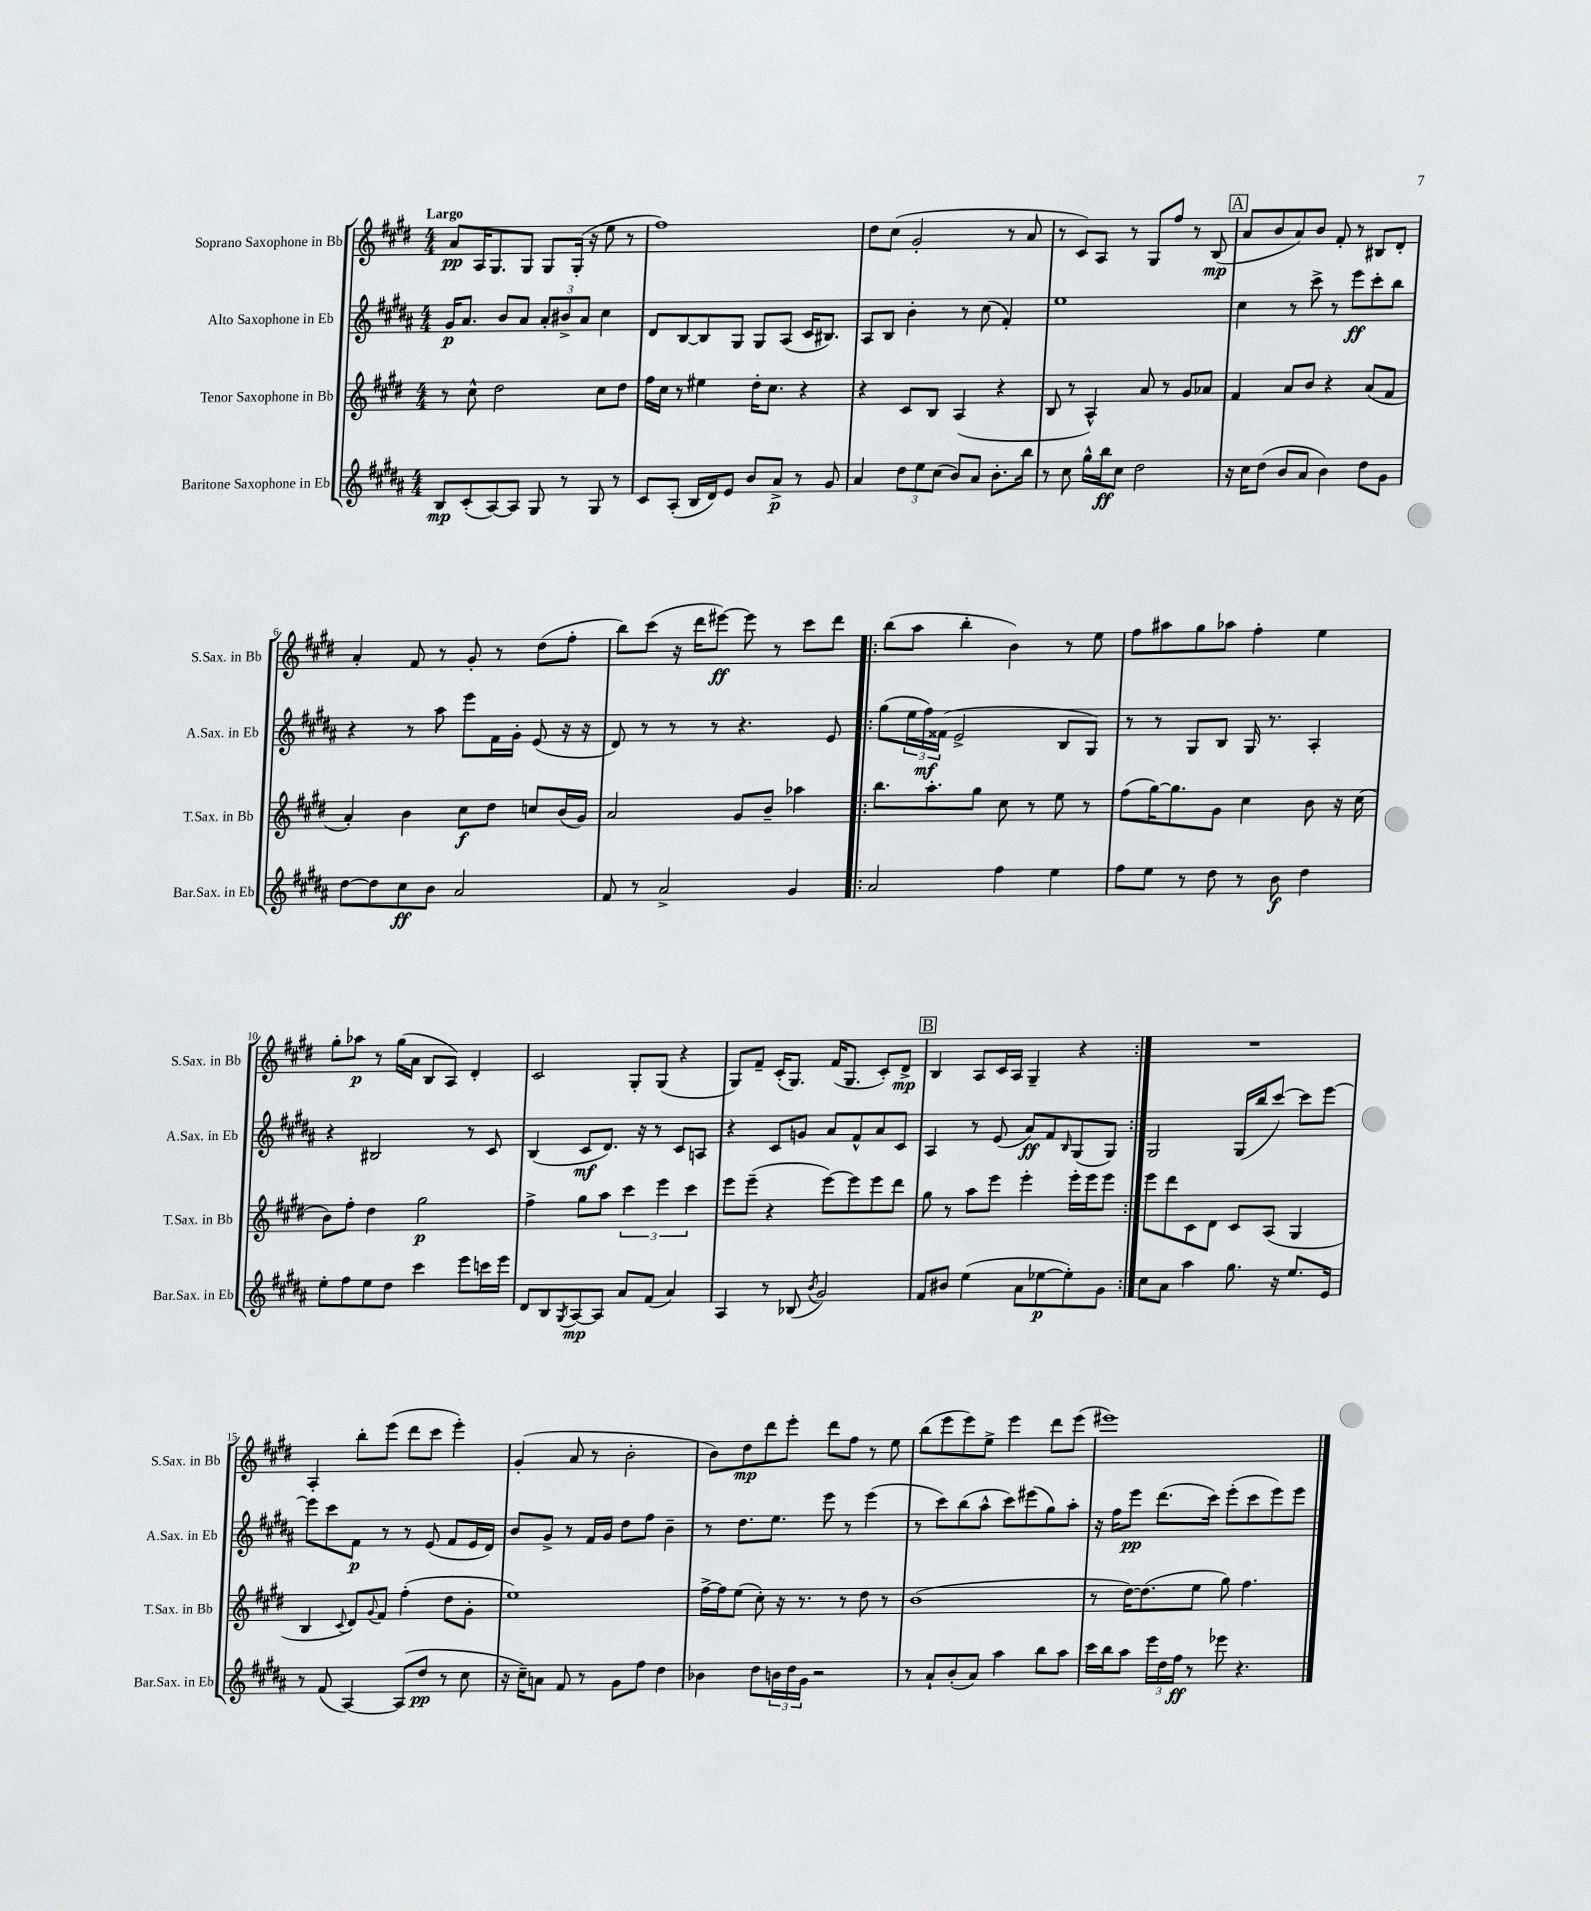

**kern	**kern	**kern	**kern
*staff4	*staff3	*staff2	*staff1
*clefG2	*clefG2	*clefG2	*clefG2
*k[f#c#g#d#a#]	*k[f#c#g#d#]	*k[f#c#g#d#a#]	*k[f#c#g#d#]
*M4/4	*M4/4	*M4/4	*M4/4
8B/L	8r	16g#/LK	8a/L
.	.	8.a#/J	.
(8c#'/	8cc#^^\	.	16A/K
.	.	.	8.G#/
[8A#/)	2dd#\	8b/L	.
8A#/]J	.	8a#/J	8G#/J
8G#/	.	12a#'/L	8G#/L
.	.	12b#^/	.
8r	.	.	(16G#'/Jk
.	.	12a#/J	.
.	.	.	16r
8G#/	8cc#\L	4cc#\	8ee\
8r	8dd#\J	.	8r
=	=	=	=
8c#/L	16ff#\LL	8d#/L	1ff#)
.	16cc#\JJ	.	.
(8A#'/J	8r	[8B/	.
16B/LL	4ee#\	8B/]	.
16d#/J)	.	.	.
8e/J	.	8G#/J	.
8b/L	16dd#'\LK	8G#/L	.
.	8.cc#\J	.	.
8a#^/J	.	(8A#/J	.
8r	4r	16c#/LK	.
.	.	8.B#/J)	.
8g#/	.	.	.
=	=	=	=
4a#/	4r	8A#/L	8dd#\L
.	.	8B/J	(8cc#\J
12dd#\L	8c#/L	4b'\	2g#'/
12ee\	.	.	.
.	8B/J	.	.
(12cc#\J	.	.	.
8b/L)	(4A/	8r	.
8a#/J	.	(8cc#\	.
8.b'\L	4r	4f#'/)	8r
.	.	.	8a/
16bb\Jk	.	.	.
=	=	=	=
8r	8B/	1ee	8r
8cc#\	8r	.	8c#/L)
16gg#^^\LL	4A^^/)	.	8A/J
16bb\J	.	.	.
8cc#\J	.	.	8r
2dd#\	8a/	.	8G#/L
.	8r	.	8ff#/J
.	8g#/L	.	8r
.	8a-/J	.	(8B/
=	=	=	=
16r	4f#/	4cc#\	8a/L
16cc#\LK	.	.	.
(8dd#\J	.	.	8b/
8b/L	8a/L	8r	8a/)
8a#/J	8b/J	8ccc#^\	8b/J
4b\)	4r	8r	8f#'/
.	.	8eee\L	8r
8dd#\L	(8a/L	8ccc#'\	8B#/L
8g#\J	8f#/J	8bb\J	8d#'/J
=	=	=	=
[8dd#\L	4a'/)	4r	4a'/
8dd#\]	.	.	.
8cc#\	4b\	8r	8f#/
8b\J	.	8aa#\	8r
2a#/	8cc#\L	8eee\L	8g#'/
.	8dd#\J	16f#\L	8r
.	.	16g#'\JJ	.
.	8cc/L	(8e/	(8dd#\L
.	(16b/L	16r	8ff#'\J
.	16g#/JJ)	16r	.
=	=	=	=
8f#/	2a/	8d#/)	8bb\L)
8r	.	8r	(8ccc#\J
2a#^/	.	8r	16r
.	.	.	16ddd#\LK
.	.	8r	[8eee#\J)
.	8g#/L	4.r	8eee#\]
.	8b~/J	.	8r
4g#/	4aa-\	.	8ccc#\L
.	.	8e/	8ddd#\J
=!|:	=!|:	=!|:	=!|:
2a#/	8.bb\L	(8gg#\L	(8bb\L
.	.	24ee\L	8aa\J
.	.	24ff#\)	.
.	8.aa'\	.	.
.	.	(24f##\JJ	.
.	.	2e^/	4bb'\
.	8gg#\J	.	.
4ff#\	8cc#\	.	4b\)
.	8r	.	.
4ee\	8ee\	8B/L	8r
.	8r	8G#/J)	8ee\
=	=	=	=
8ff#\L	(8ff#\L	8r	8ff#\L
8ee\J	[16gg#\K)	8r	8aa#\
.	8.gg#\]	.	.
8r	.	8G#/L	8gg#\
8dd#\	8g#\J	8B/J	8aa-\J
8r	4cc#\	16G#/	4ff#'\
.	.	8.r	.
8b\	.	.	.
4dd#\	8b\	4A#'/	4ee\
.	16r	.	.
.	(16cc#\	.	.
=	=	=	=
8ee'\L	8b\L)	4r	8gg#'\L
8ff#\	8ff#'\J	.	8aa-\J
8ee\	4dd#\	2B#/	8r
8dd#\J	.	.	(16gg#\LL
.	.	.	16a\JJ
4ccc#\	2gg#\	.	8B/L
.	.	.	8A/J)
8eee\L	.	8r	4d#'/
16ccc\L	.	8c#/	.
16eee\JJ	.	.	.
=	=	=	=
8d#/L	4ff#^\	(4B/	2c#/
8B/	.	.	.
8qG#/	.	.	.
[8A#/	8gg#\L	8c#/L	.
8A#/]J	8aa\J	8.d#/J)	.
8a#/L	6ccc#\	.	8G#'/L
.	.	16r	.
(8f#/J	.	8r	(8G#/J
.	6eee\	.	.
4a#/)	.	8c#/L	4r
.	6ccc#\	.	.
.	.	8A/J	.
=	=	=	=
4A#/	8eee\L	4r	8G#/L)
.	(8eee~\J	.	8f#~/J
8r	4r	8c#/L	(16c#'/LK
.	.	.	8.G#/J)
(8B-/	.	8g/J	.
8qb/	.	.	.
2g#/)	[8eee\L)	8a#/L	(16f#/LK
.	.	.	8.G#/J
.	8eee\]	8f#^^/	.
.	8eee\	8a#/	8c#'/L)
.	8ddd#\J	8c#/J	8d#^/J
=	=	=	=
8f#/L	8gg#\	4A#/	4B/
8b#/J	8r	.	.
(4ee\	8aa\L	8r	8A/L
.	8eee\J	(8e/	16c#/L
.	.	.	16A/JJ
8a#\L	4eee'\	8a#/L)	4G#~/
[8ee-\	.	8f#/	.
.	.	16qqB/	.
8ee-'\])	16eee'\LL	(8G#/	4r
.	16eee\J	.	.
8g#\J	8eee\J	8G#/J)	.
=:|!	=:|!	=:|!	=:|!
8cc#\L	8eee\L	2G#/	1r
8a#\J	8ddd#\	.	.
4aa#\	8c#\	.	.
.	8d#\J	.	.
8.gg#\	8c#/L	(16G#/LL	.
.	.	16bb/J	.
.	(8A/J	[8ccc#/J)	.
16r	.	.	.
8.ee/L	4G#/	8ccc#\]L	.
.	.	[8eee\J	.
16e/Jk	.	.	.
=	=	=	=
8r	4B/	8eee\]L	4A'/
(8f#/	.	8ccc#\	.
.	8qqc#/	.	.
[4A#/)	8d#/L)	8f#\J	8bb'\L
.	8qqg#/	.	.
.	8f#/J	8r	(8eee\J
(8A#/]L	(4ff#'\	8r	8ddd#\L
8dd#/J	.	(8e/	8ccc#\J
8r	8dd#\L	8f#/L	4eee'\)
8cc#\	8g#'\J	16e/L	.
.	.	16d#/JJ)	.
=	=	=	=
16r	1ee)	8b/L	(4g#'/
16cc#~\LK)	.	.	.
8a\J	.	8g#^/J	.
8f#/	.	8r	8a/
8r	.	16f#/LL	8r
.	.	16g#/JJ	.
8g#\L	.	8dd#\L	2b'\
8ff#\J	.	8ff#\J	.
4dd#\	.	4b~\	.
=	=	=	=
4b-\	[16ff#^\LL	8r	8b\L)
.	16ff#\]J	.	.
.	(8ee\J	8.dd#\L	8dd#\
8dd#\L	8cc#'\)	.	8ddd#\
.	.	8.ee\J	.
24b\L	16r	.	8eee'\J
24dd#\	.	.	.
.	8.r	.	.
24g#\JJ	.	.	.
2r	.	8eee\	8ddd#\L
.	8r	8r	8ff#\J
.	8dd#\	(4eee\	8r
.	8r	.	8ee\
=	=	=	=
8r	(1b	8r	(8bb\L
8a#`/L	.	8ccc#\L)	8eee\
(8b'/	.	(8bb\	8eee\)
8a#/J)	.	8aa#^^\J	8ee^\J
4aa#\	.	8ccc#\L)	4eee\
.	.	(8eee#\	.
8bb\L	.	8gg#\)	8ddd#\L
8aa#\J	.	8aa#'\J	(8eee\J
=	=	=	=
16ccc#\LL	8r	16r	1eee#)
16bb\J	.	16ff#\LK	.
8aa#\J	[16dd#\LK)	8eee\J	.
.	(8.dd#\]	.	.
24eee\LL	.	(8.ddd#\L	.
24dd#\	.	.	.
24ff#\JJ	.	.	.
8r	8ee\J	.	.
.	.	16ccc#\Jk)	.
8eee-\	8gg#\)	(8eee'\L	.
4.r	4.ff#\	8ccc#\	.
.	.	8eee\)	.
.	.	8eee\J	.
==	==	==	==
*-	*-	*-	*-
